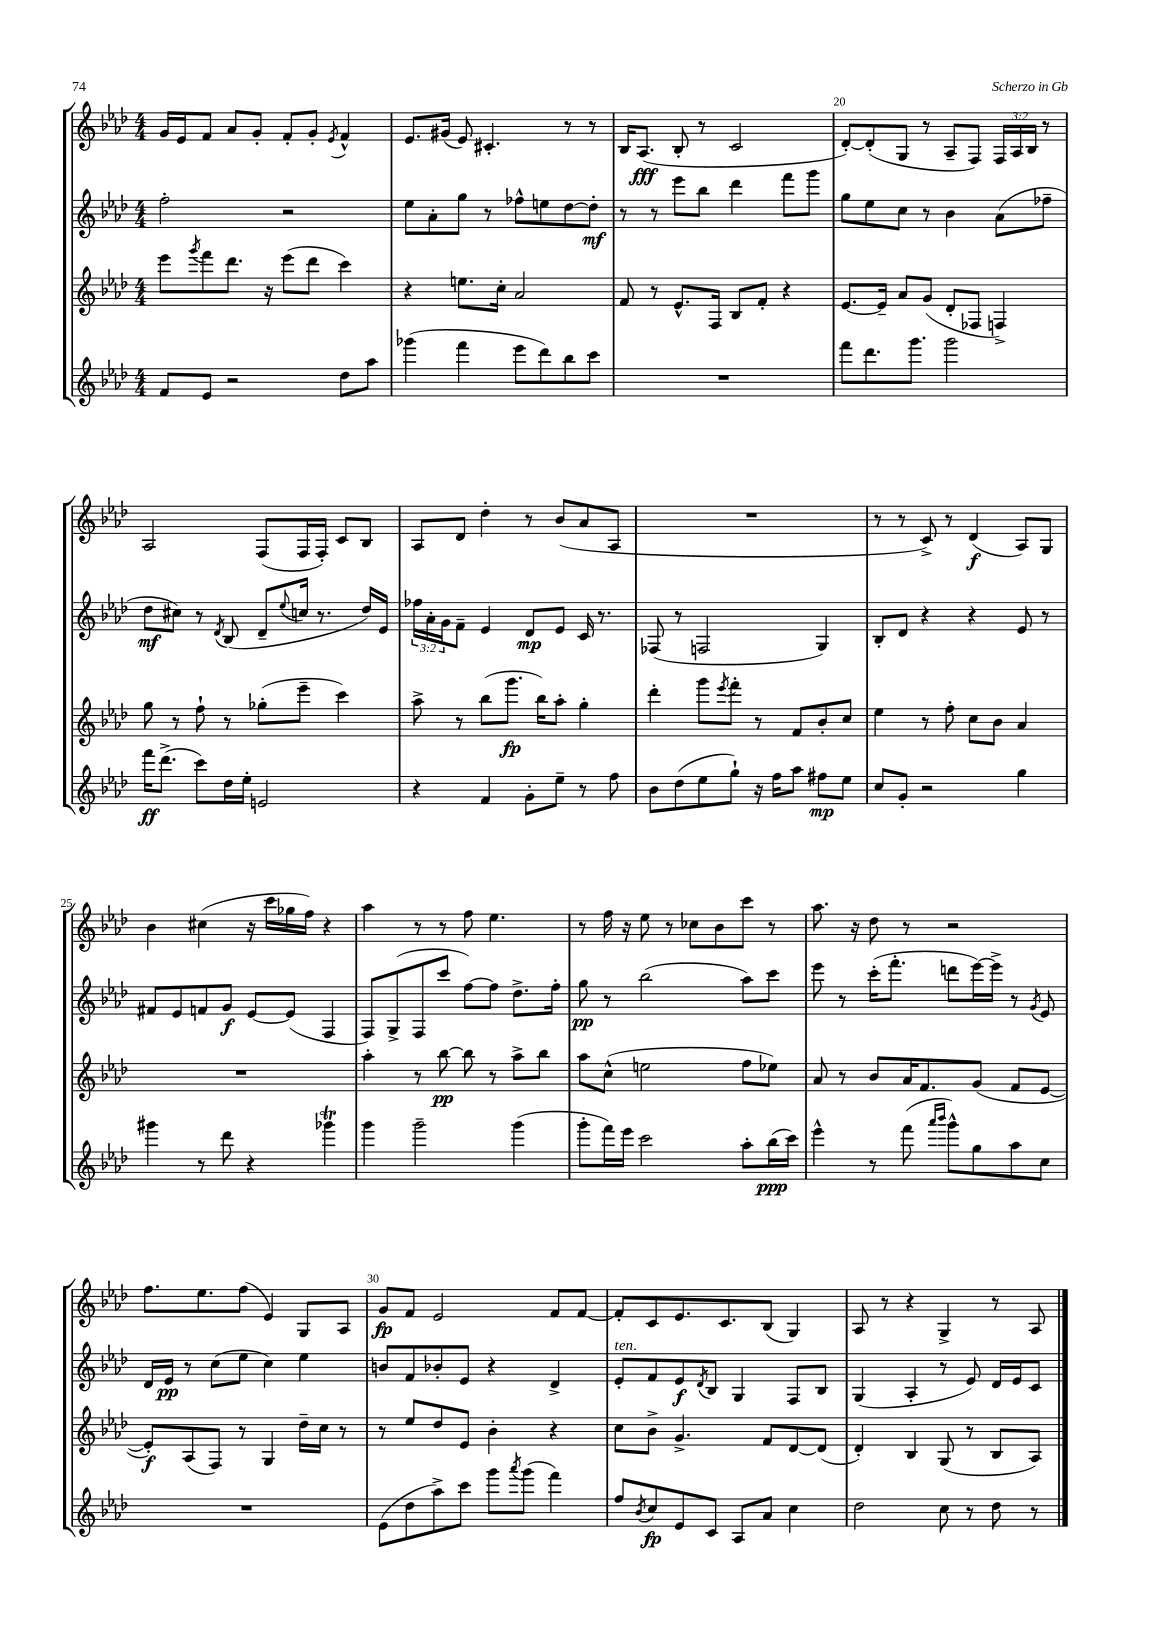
<<
\new StaffGroup <<
\new Staff = "s0" {
    \clef treble \key aes \major \numericTimeSignature \time 4/4 \override Staff.TupletNumber.text = #tuplet-number::calc-fraction-text
    g'16 ees'16 f'8 aes'8 g'8-. f'8-. g'8-. \acciaccatura { ees'8 } f'4-^ |
    ees'8. gis'16( ees'8) cis'4.-. r8 r8 |
    bes16 aes8.\fff( bes8-. r8 c'2 |
    des'8~-.) des'8-.( g8 r8 aes8-- f8) \tuplet 3/2 { f16 aes16 bes16 } r8 |
    aes2 f8( f16 f16-.) c'8 bes8 |
    aes8 des'8 des''4-. r8 bes'8( aes'8 aes8 |
    R1 |
    r8 r8 c'8->) r8 des'4\f( aes8) g8 |
    bes'4 cis''4( r16 c'''16 ges''16 f''16) r4 |
    aes''4 r8 r8 f''8 ees''4. |
    r8 f''16 r16 ees''8 r8 ces''8 bes'8 c'''8 r8 |
    aes''8. r16 des''8 r8 r2 |
    f''8. ees''8. f''8( ees'4) g8 aes8 |
    g'8\fp f'8 ees'2 f'8 f'8~ |
    f'8-. c'8 ees'8. c'8. bes8( g4) |
    aes8 r8 r4 g4-> r8 aes8 \bar "|." |
}
\new Staff = "s1" {
    \clef treble \key aes \major \numericTimeSignature \time 4/4 \override Staff.TupletNumber.text = #tuplet-number::calc-fraction-text
    f''2-. r2 |
    ees''8 aes'8-. g''8 r8 fes''8-^ e''8 des''8~ des''8-.\mf |
    r8 r8 ees'''8 bes''8 des'''4 f'''8 g'''8 |
    g''8 ees''8 c''8 r8 bes'4 aes'8( fes''8-- |
    des''8\mf cis''8) r8 \acciaccatura { des'8 } bes8( des'8-- \appoggiatura { ees''8 } c''16 r8. des''16) ees'16 |
    \tuplet 3/2 { fes''16 aes'16-. g'16 } f'8-- ees'4 des'8\mp ees'8 c'16 r8. |
    fes8( r8 f2 g4) |
    bes8-. des'8 r4 r4 ees'8 r8 |
    fis'8 ees'8 f'8 g'8\f ees'8~ ees'8( f4 |
    f8) g8->( f8 c'''8 f''8~) f''8 des''8.-> f''16-. |
    g''8\pp r8 bes''2( aes''8) c'''8 |
    ees'''8 r8 c'''16-.( f'''8.-. d'''8 ees'''16~) ees'''16-> r8 \acciaccatura { g'8 } ees'8 |
    des'16 ees'16\pp r8 c''8( ees''8 c''4) ees''4 |
    b'8 f'8 bes'8-. ees'8 r4 des'4-> |
    ees'8-.^\markup { \italic "ten." } f'8 ees'8\f \acciaccatura { des'8 } bes8 g4 f8 bes8 |
    g4( aes4-. r8 ees'8) des'16 ees'16 c'8 \bar "|." |
}
\new Staff = "s2" {
    \clef treble \key aes \major \numericTimeSignature \time 4/4
    ees'''8 \acciaccatura { g'''8 } f'''8 des'''8. r16 ees'''8( des'''8 c'''4) |
    r4 e''8. c''16-. aes'2 |
    f'8 r8 ees'8.-^ f16 bes8 f'8-. r4 |
    ees'8.~ ees'16-- aes'8 g'8( des'8-. fes8 f4->) |
    g''8 r8 f''8-! r8 ges''8-.( ees'''8-- c'''4) |
    aes''8-> r8 bes''8( g'''8.\fp bes''16) aes''8-. g''4-. |
    des'''4-. g'''8 \acciaccatura { ees'''8 } f'''8-. r8 f'8 bes'8-. c''8 |
    ees''4 r8 f''8-. c''8 bes'8 aes'4 |
    R1 |
    aes''4-. r8 bes''8~\pp bes''8 r8 aes''8-> bes''8 |
    aes''8 c''8-^( e''2 f''8 ees''8) |
    aes'8 r8 bes'8 aes'16 f'8. g'8( f'8 ees'8~ |
    ees'8-.\f) aes8( f8) r8 g4 des''16-- c''16 r8 |
    r8 ees''8 des''8 ees'8 bes'4-. r4 |
    c''8 bes'8-> g'4.-> f'8 des'8~ des'8( |
    des'4-.) bes4 g8( r8 bes8 aes8) \bar "|." |
}
\new Staff = "s3" {
    \clef treble \key aes \major \numericTimeSignature \time 4/4
    f'8 ees'8 r2 des''8 aes''8 |
    ges'''4( f'''4 ees'''8 des'''8) bes''8 c'''8 |
    R1 |
    f'''8 des'''8. g'''8. g'''2 |
    f'''16\ff des'''8.->( c'''8) des''16 ees''16-. e'2 |
    r4 f'4 g'8-. ees''8-- r8 f''8 |
    bes'8 des''8( ees''8 g''8-!) r16 f''16 aes''8 fis''8\mp ees''8 |
    c''8 g'8-. r2 g''4 |
    gis'''4 r8 des'''8 r4 ges'''4\trill |
    g'''4 g'''2-- g'''4( |
    g'''8-. f'''16) ees'''16 c'''2 aes''8-. bes''16\ppp( c'''16) |
    ees'''4-^ r8 f'''8( \grace { aes'''16 bes'''16 } g'''8-^) g''8 aes''8 c''8 |
    R1 |
    ees'8( des''8 aes''8->) c'''8 g'''8 \acciaccatura { aes'''8 } g'''8( f'''4) |
    f''8 \acciaccatura { bes'8 } c''8\fp ees'8 c'8 aes8 aes'8 c''4 |
    des''2 c''8 r8 des''8 r8 \bar "|." |
}
>>
>>
\layout { \context { \Score currentBarNumber = #17 \override BarNumber.break-visibility = ##(#f #t #t) barNumberVisibility = #(every-nth-bar-number-visible 5) } }
